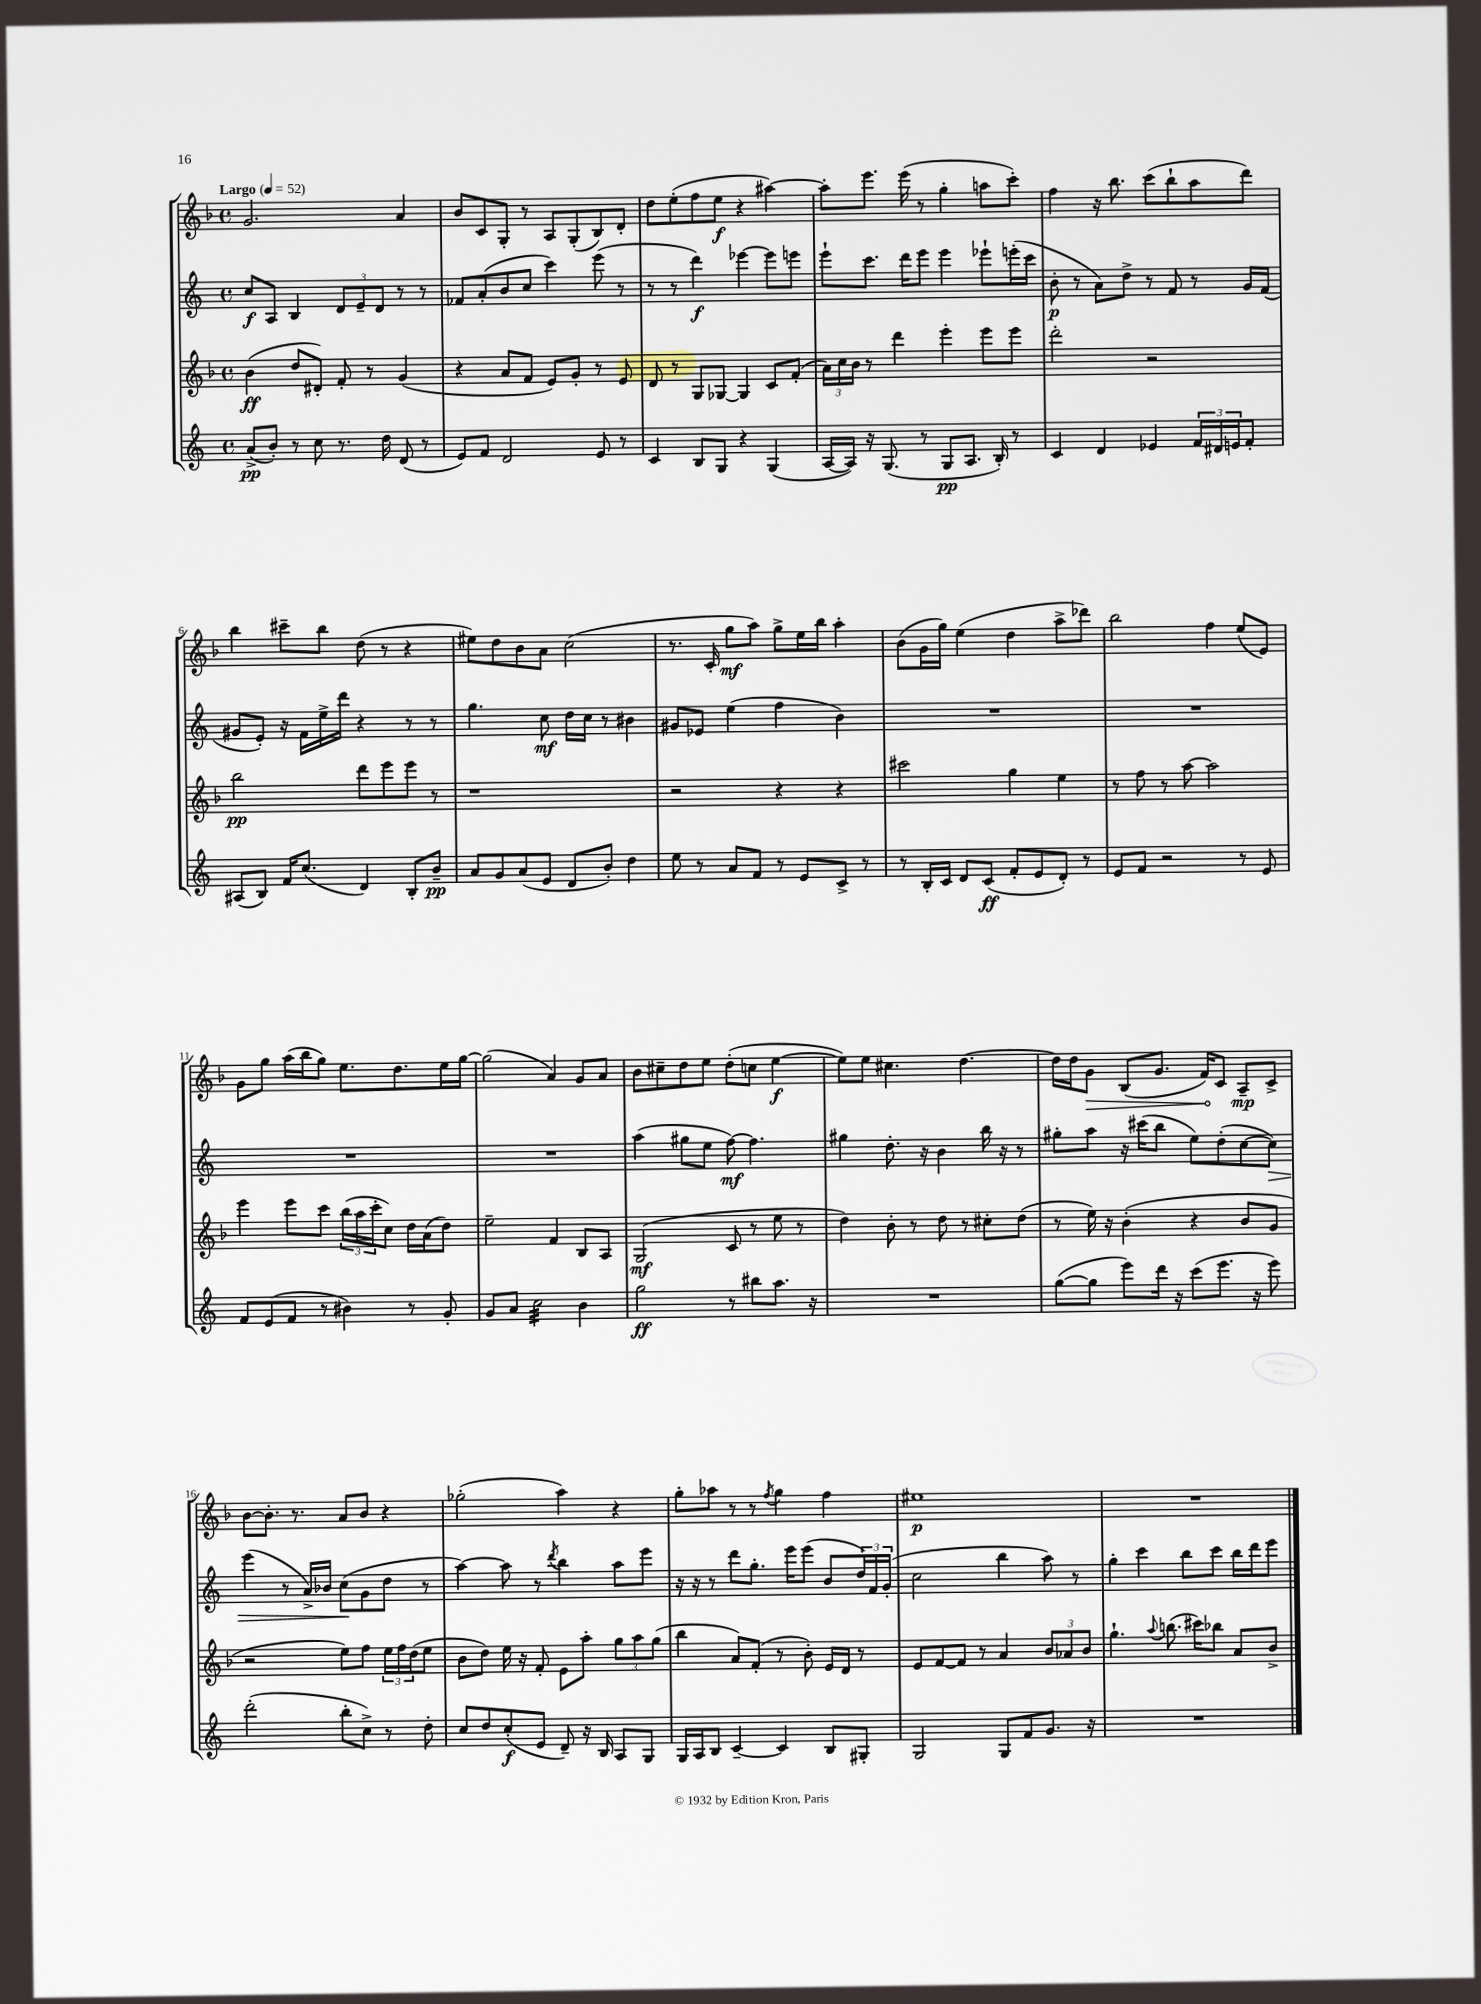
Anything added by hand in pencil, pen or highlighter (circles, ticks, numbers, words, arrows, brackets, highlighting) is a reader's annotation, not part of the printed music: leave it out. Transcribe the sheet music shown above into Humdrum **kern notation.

**kern	**kern	**kern	**kern
*staff4	*staff3	*staff2	*staff1
*clefG2	*clefG2	*clefG2	*clefG2
*k[]	*k[b-]	*k[]	*k[b-]
*M4/4	*M4/4	*M4/4	*M4/4
*met(c)	*met(c)	*met(c)	*met(c)
*MM52	*MM52	*MM52	*MM52
(8a^	(4b-	8cc	2.g
8b')	.	8A	.
8r	8dd	4B	.
8cc	8d#')	.	.
8.r	8f'	12d	.
.	.	12e~	.
.	8r	.	.
.	.	12d	.
16dd	.	.	.
(8d	(4g	8r	4a
8r	.	8r	.
=	=	=	=
8e)	4r	8f-	8b-
8f	.	(8a'	8c
2d	8a	8b	8G'
.	8f	8cc	8r
.	8e)	4ccc)	8A
.	8g'	.	(8G'
8e	8r	(8eee	8B-)
8r	8e	8r	8d'
=	=	=	=
4c	8d	8r	8dd
.	8r	8r	(8ee'
8B	8G	4ddd)	8ff
8G	[8G-	.	8ee
4r	4G-]	[4eee-	4r
(4G	8c	8eee-]	[4aa#)
.	(8f'	8eee	.
=	=	=	=
[16A	24a)	8eee`	8aa#']
.	24cc	.	.
16A])	.	.	.
.	24b-	.	.
16r	8r	8.ccc	8.eee
(8.G	.	.	.
.	4ddd	.	.
.	.	16ddd	(16eee
8r	.	8eee	8r
8G	4eee'	4eee	4gg'
8.A	.	.	.
.	8eee	8eee-`	8aa
16B')	.	.	.
8r	8eee	(16eee'	8ccc')
.	.	16ccc	.
=	=	=	=
4c	2ddd'	8b'	4ff
.	.	8r	.
4d	.	8a)	16r
.	.	.	8.bb-
.	.	8dd^	.
4e-	2r	8r	(8ccc
.	.	8f	8bb-`
24f	.	8r	8aa
24d#	.	.	.
24e	.	.	.
8f'	.	16g	8ddd)
.	.	(16f	.
=	=	=	=
(8A#	2bb-	8g#	4bb-
8B)	.	8e')	.
16f	.	16r	8ccc#~
(8.cc	.	16f	.
.	.	16ee^	8bb-
.	.	16ddd	.
4d)	8ddd	4r	(8dd
.	8eee	.	8r
8B'	8eee	8r	4r
8b~	8r	8r	.
=	=	=	=
8a	1r	4.gg	8ee#)
8g	.	.	8dd
(8a	.	.	8b-
8e	.	8cc	8a
8d	.	16dd	(2cc
.	.	16cc	.
8b')	.	8r	.
4dd	.	4b#	.
=	=	=	=
8ee	2r	8g#	8.r
8r	.	8e-	.
.	.	.	16c'
8a	.	(4ee	8gg
8f	.	.	8aa)
8r	4r	4ff	8gg^
8e	.	.	16ee
.	.	.	16bb-
8c^	4r	4b)	4aa'
8r	.	.	.
=	=	=	=
8r	2ccc#	1r	(8b-
16B'	.	.	16g
16c	.	.	16gg)
8d	.	.	(4ee
(8c	.	.	.
8f'	4gg	.	4dd
8e	.	.	.
8d')	4ee	.	8aa^
8r	.	.	8ddd-)
=	=	=	=
8e	8r	1r	2bb-
8f	8ff	.	.
2r	8r	.	.
.	[8aa	.	.
.	2aa]	.	4ff
8r	.	.	(8ee
8e	.	.	8e)
=	=	=	=
8f	4eee	1r	8g
(8e	.	.	8gg
8f	8eee	.	(16aa
.	.	.	16bb-
8r	8ccc	.	8gg)
4b#)	(24bb-	.	8.ee
.	24aa	.	.
.	24ccc'	.	.
.	8cc)	.	.
.	.	.	8.dd
8r	16dd	.	.
.	(16a	.	.
8g'	8dd)	.	16ee
.	.	.	[16gg
=	=	=	=
8g	2ee~	1r	(2gg]
8a	.	.	.
2cc	.	.	.
.	4f	.	4a)
4b	8B-	.	8g
.	8A	.	8a
=	=	=	=
2gg	(2G	(4aa	8b-
.	.	.	8cc#~
.	.	8gg#	8dd
.	.	8ee	8ee
8r	8c	[8ff)	(8dd'
8bb#	8r	4.ff]	8cc
8.aa	8ee	.	[4ee
.	8r	.	.
16r	.	.	.
=	=	=	=
1r	4dd)	4gg#	8ee])
.	.	.	8ee
.	8b-'	8.dd'	4.cc#
.	8r	.	.
.	.	16r	.
.	8dd	4b	.
.	8r	.	[4.dd
.	8cc#'	16bb	.
.	.	16r	.
.	(8dd	8r	.
=	=	=	=
([8gg	8r	8gg#'	16dd]
.	.	.	16dd
8gg]	16ee)	8aa	8g
.	16r	.	.
8eee)	(4b-'	16r	(8B-
.	.	(16ccc#	.
16ddd	.	8bb	8.g
16r	.	.	.
(8ccc	4r	8ee)	.
.	.	.	16f)
8.eee	.	(8dd'	8c
.	8b-	[8cc	8A~
16r	.	.	.
8eee)	8g	8cc])	8c^
=	=	=	=
(2ddd'	2r	(4eee	[8b-
.	.	.	8.b-']
.	.	8r	.
.	.	.	8.r
.	.	16a^)	.
.	.	16b-	.
8bb'	8ee)	(8cc	8a
8cc^)	8ff	8g	8b-
8r	24ee	8dd	4r
.	24ff	.	.
.	(24dd	.	.
8dd'	8ee	8r	.
=	=	=	=
8cc	8b-	[4aa)	(2gg-'
8dd	8dd)	.	.
(8cc'	16ee	8aa]	.
.	16r	.	.
8e	8f'	8r	.
.	.	8qddd	.
8d~)	8e	4bb	4aa)
16r	8aa'	.	.
16B	.	.	.
8A	12gg	8aa	4r
.	12aa	.	.
8G	.	8eee	.
.	(12gg	.	.
=	=	=	=
16G	4bb-	16r	8gg'
16A	.	16r	.
8B	.	8r	8aa-
[4c~	8a)	8ddd	8r
.	(8f'	8.gg'	8r
.	.	.	8qff
4c]	8r	.	4gg
.	.	16eee	.
.	8b-')	(8eee	.
8B	16e	8b	4ff
.	16d	.	.
8G#'	8r	24dd)	.
.	.	24f	.
.	.	(24g'	.
=	=	=	=
2G	8e	2cc	1ee#
.	[8f	.	.
.	8f]	.	.
.	8r	.	.
8G	4a	4bb	.
8f	.	.	.
8.g	12b-	8aa)	.
.	12a-	.	.
.	.	8r	.
.	12b-	.	.
16r	.	.	.
=	=	=	=
1r	4.gg`	4gg'	1r
.	.	4ccc	.
.	8qqaa	.	.
.	(8.bb	.	.
.	.	8bb	.
.	16ccc#)	.	.
.	8bb-	8ccc	.
.	8a	16bb	.
.	.	16ddd	.
.	8b-^	8eee	.
==	==	==	==
*-	*-	*-	*-
